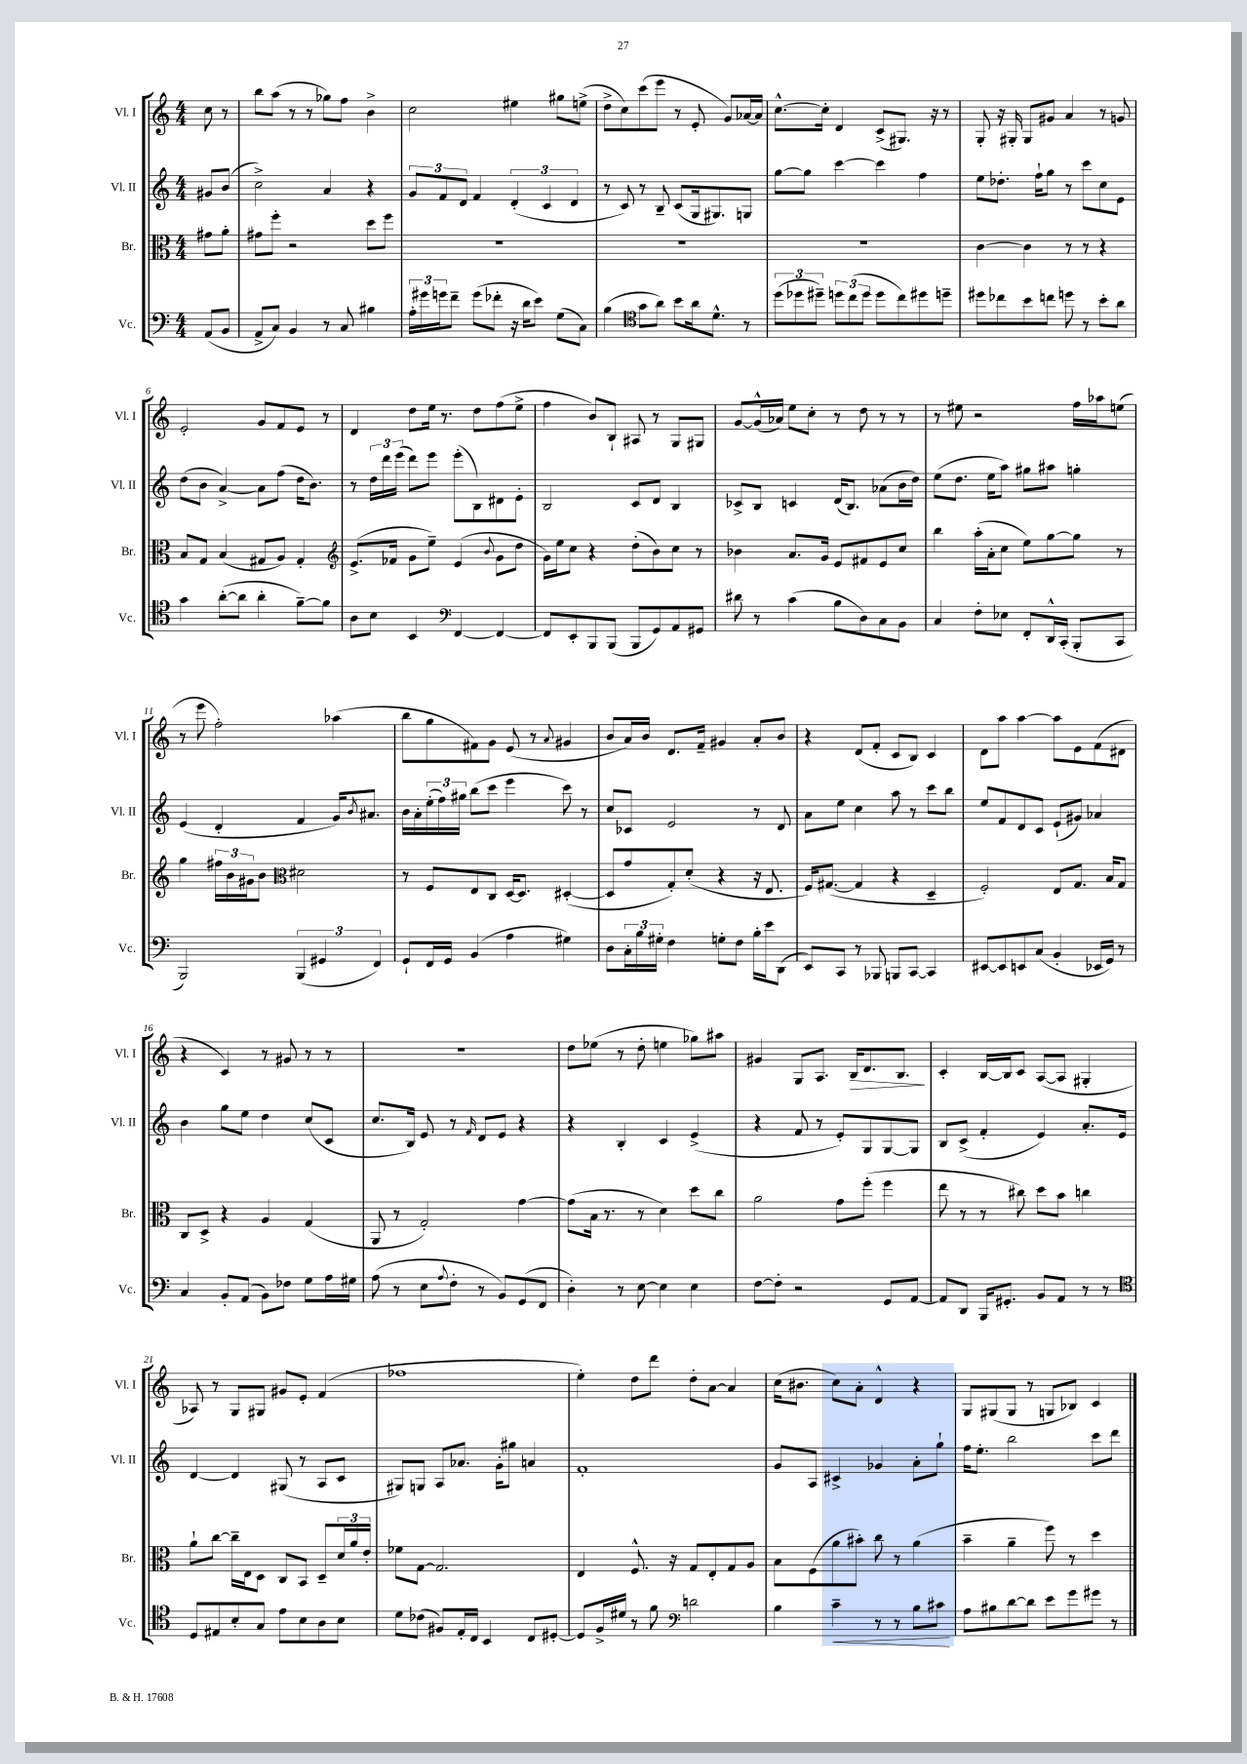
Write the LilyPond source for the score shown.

<<
\new StaffGroup <<
\new Staff = "s0" \with { instrumentName = "Vl. I" shortInstrumentName = "Vl. I" } {
    \clef treble \key c \major \numericTimeSignature \time 4/4 \partial 4
    c''8 r8 |
    b''8 a''8( r8 r8 ges''8) f''8 b'4-> |
    c''2 eis''4 gis''8 e''8->( |
    d''8-> c''8) c'''8( e'''8 r8 e'8-. g'8) aes'16~ aes'16 |
    c''8.~-^ c''16-. d'4 c'8->( gis8.) r16 r8 |
    g8-. r16 gis16-. gis8 gis'8 a'4 r8 g'8 |
    e'2-. g'8 f'8 e'8 r8 |
    d'4 d''8 e''16 r8. d''8 f''8( e''8-> |
    f''4 b'8) b8-! ais8 r8 g8 gis8 |
    g'8~ g'16-^( aes'16) e''8 c''8-. r8 d''8 r8 r8 |
    r8 eis''8 r2 f''16 aes''16 e''8( |
    r8 e'''8 f''2-.) aes''4( |
    b''8 g''8 fis'8) g'8 e'8( r8 \appoggiatura { a'8 } gis'4 |
    b'8 a'16) b'16 d'8. f'16-- gis'4 a'8-. b'8 |
    r4 d'8( f'8-. c'8 b8) c'4 |
    d'8 a''8 a''4~ a''8 e'8 f'8( dis'8 |
    r4 c'4) r8 gis'8 r8 r8 |
    R1 |
    d''8 ees''8( r8 d''8-. e''4 ges''8) ais''8 |
    gis'4 g8 a8. b16\> d'8. b8.\! |
    c'4-. b16~ b16 c'8 a8~( a8 gis4-. |
    aes8) r8 g8 gis8 gis'8 e'8-. f'4( |
    fes''1 |
    e''4-.) d''8 d'''8 d''8-. a'8~ a'4 |
    c''16( bis'8. c''8) a'8-. d'4-^ r4 |
    g8 gis8( gis8 r8 g8 bes8) c'4 \bar "|." |
}
\new Staff = "s1" \with { instrumentName = "Vl. II" shortInstrumentName = "Vl. II" } {
    \clef treble \key c \major \numericTimeSignature \time 4/4 \partial 4
    gis'8 b'8( |
    c''2->) a'4 r4 |
    \tuplet 3/2 { g'8 f'8 d'8 } f'4 \tuplet 3/2 { d'4-.( c'4 d'4 } |
    r8 c'8) r8 b8-- c'8( g16 gis8.) g8 |
    g''8~ g''8 c'''4~ c'''4 f''4 |
    e''8 des''8.-. f''16-! g''8 r8 c'''8 c''8 e'8 |
    d''8( b'8 a'4~->) a'8 f''8( d''16 b'8.) |
    r8 \tuplet 3/2 { d''16 d'''16 e'''16( } d'''8) e'''8 e'''8-.( b8) dis'8 e'8-. |
    b2 c'8 d'8 b4 |
    ces'8-> b8 c'4 d'16( b8.) aes'8( b'16 d''16) |
    e''8( d''8. e''16 a''8) gis''8 ais''8 g''4-. |
    e'4( d'4-. f'4 g'16) \acciaccatura { b'8 } ais'8. |
    b'16 a'16-. \tuplet 3/2 { e''16-.( f''16) gis''16 } b''8( c'''8 e'''4 c'''8) r8 |
    c''8 ces'8 e'2 r8 d'8 |
    a'8 e''8 c''4 a''8 r8 c'''8 b''8 |
    e''8 f'8 d'8 c'8 e'8-!( gis'8) aes'4 |
    b'4 g''8 e''8 d''4 c''8( c'8 |
    c''8. b16) e'8 r8 \grace { f'16 } d'8 e'8 r4 |
    r4 b4-. c'4 e'4->( |
    r4 f'8 r8 e'8-.) g8 g8~ g8 |
    b8 c'8->( f'4-. e'4) a'8.-. e'16 |
    d'4~ d'4 gis8( r8 a8 c'8 |
    gis8) g8 a8 aes'8. g'16-. gis''8 a'4 |
    f'1-. |
    g'8 a8 cis'4-> ges'4 a'8-. g''8-! |
    f''16 e''8.-. b''2 c'''8 d'''8 \bar "|." |
}
\new Staff = "s2" \with { instrumentName = "Br." shortInstrumentName = "Br." } {
    \clef alto \key c \major \numericTimeSignature \time 4/4 \partial 4
    gis'8 a'8-. |
    gis'8 f''8-. r2 d''8 f''8 |
    R1 |
    R1 |
    R1 |
    c'4~ c'4 r8 r8 r4 |
    b8 g8 b4( gis8 a8) gis4-. |
    \clef treble e'8.->( fes'16 g'8 e''8--) e'4( \appoggiatura { b'8 } g'8 d''8 |
    g'16) e''16 c''8 r4 d''8-.( b'8) c''8 r8 |
    bes'4 a'8. g'16 e'8 fis'8 e'8 c''8 |
    b''4 a''16-.( a'16-. c''8 e''8) g''8~ g''8 r8 |
    g''4 \tuplet 3/2 { fis''16 b'16 gis'16 } b'8 \clef alto dis'2 |
    r8 f8 e8 c8 d16~ d8. dis4~-.( |
    dis8 g'8 g8-.) d'8-.( r4 r16 e8. |
    f16) gis8.~( gis4 r4 d4-- |
    f2-.) e8 g8. b16 g8 |
    c8 d8-> r4 a4 g4( |
    a,8 r8 g2-.) g'4~ |
    g'8( b16 r8. r8 d'4) d''8 c''8 |
    a'2 g'8 f''8-.( f''4 |
    e''8 r8 r8 cis''8) d''8 b'8 c''4 |
    a'8-! c''8~ c''16-- e16 d8 c8 b,8 d8-- \tuplet 3/2 { d'16 a'16 e'16-. } |
    fes'8 g8~ g2. |
    e4 f8.-^ r16 g8 e8-. g8 a8 |
    b8 f8( a'8 bis'8-.) c''8 r8 a'4( |
    b'4-- a'4-- f''8) r8 d''4 \bar "|." |
}
\new Staff = "s3" \with { instrumentName = "Vc." shortInstrumentName = "Vc." } {
    \clef bass \key c \major \numericTimeSignature \time 4/4 \partial 4
    a,8( b,8 |
    a,8-> c8) b,4 r8 c8 bis4 |
    \tuplet 3/2 { a16-. gis'16 g'16 } f'8-- g'8( fes'8-. r16 d'16 e'8) g8( c8) |
    b4( \clef tenor g'8 a'8) b'8 a'16 d'8.-^ r8 |
    \tuplet 3/2 { d''8( des''8 dis''8--) } \tuplet 3/2 { d''8 c''8( d''8 } d''8 c''8) dis''8 d''8-- |
    dis''8 ces''8 b'8 c''8 d''8 r8 b'8-. a'8 |
    g'4 a'8~-.( a'8 a'4-. f'8~--) f'8 |
    a8 b8 b,4 \clef bass f,4~ f,4~ |
    f,8 e,8-. b,,8 b,,8( b,,8 g,8) a,8 gis,8 |
    dis'8 r8 c'4( b8 d8) c8 b,8 |
    c4 f8-. ees8 f,8-. d,16-^ c,16-.( b,,8-. c,8 |
    b,,2) \tuplet 3/2 { b,,4( gis,4 f,4) } |
    g,8-! f,16 g,16 b,4( a4 gis4) |
    d8 \tuplet 3/2 { c16-. b16 gis16-. } f4 g8-. f8 b16-. e'16 d,8( |
    e,8) c,8 r8 bes,,8 b,,8 c,8~ c,4 |
    eis,8~ eis,8 e,8 c8( b,4-. ees,16 g,16) r8 |
    c4 b,8-. a,8( b,8) fes8 g8 a16 gis16 |
    a8( r8 e8 \appoggiatura { a8 } f8-. r8 b,8) g,8( f,8 |
    d4-.) r8 e8~ e4 e4 |
    f8~ f8-. r2 g,8 a,8~ |
    a,8 d,8 b,,16 gis,8.-. b,8 a,8 r8 r8 |
    \clef tenor d8 eis8 b8-. g8 e'8 b8 a8 b8 |
    d'8 ces'8( fis8) e16-. c16 b,4 c8 dis8~-. |
    dis8 f16-> dis'16 r8 f'8 \clef bass d'2 |
    b4 c'4--\< r8 r8 b8 cis'8\! |
    a8 bis8 d'8~ d'8 e'8 g'8 gis'8 r8 \bar "|." |
}
>>
>>
